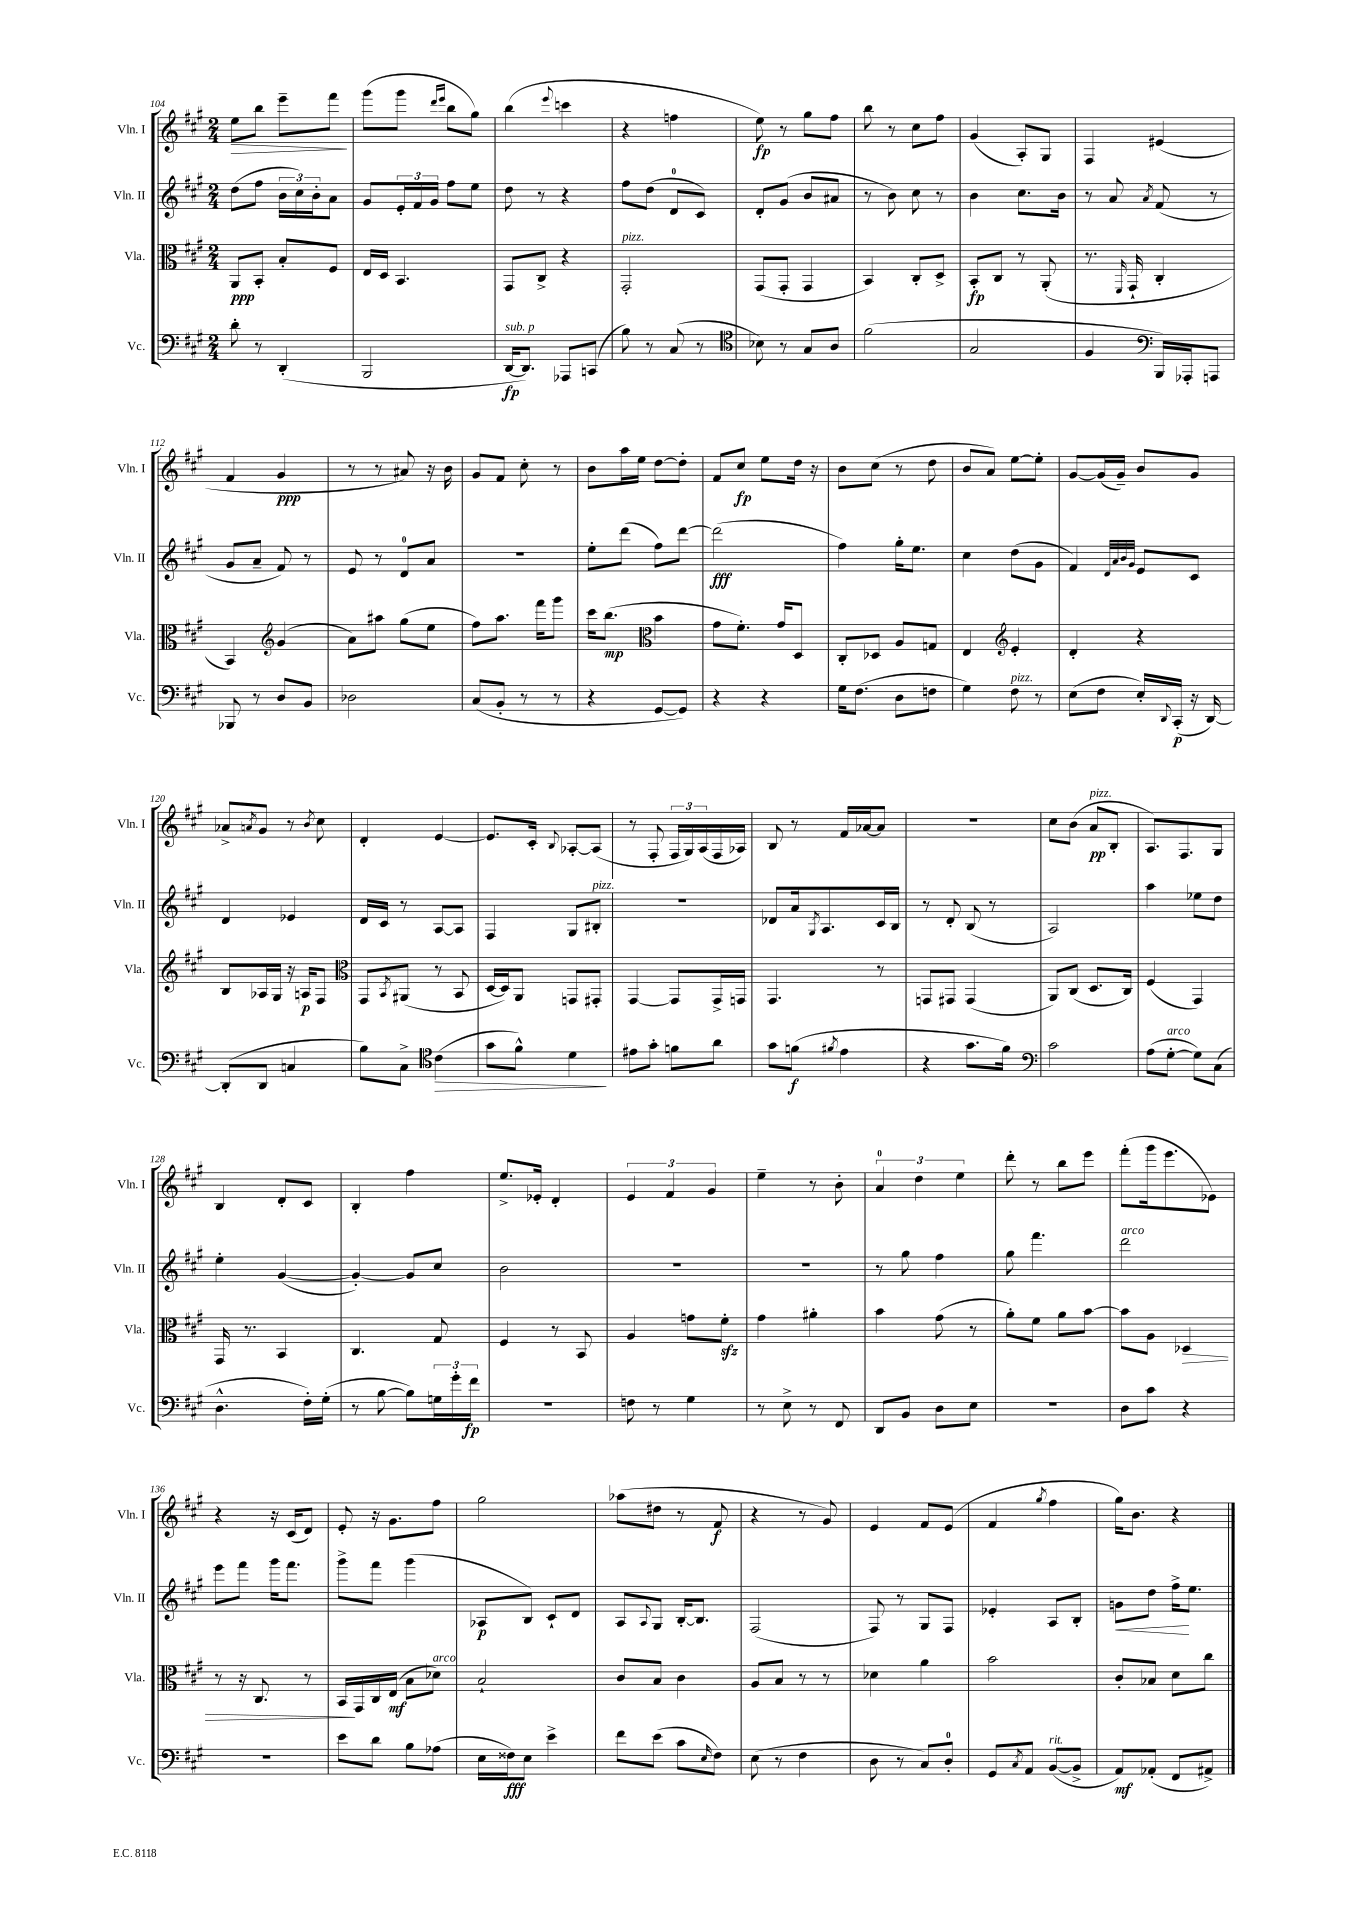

**kern	**kern	**kern	**kern
*staff4	*staff3	*staff2	*staff1
*clefF4	*clefC3	*clefG2	*clefG2
*k[f#c#g#]	*k[f#c#g#]	*k[f#c#g#]	*k[f#c#g#]
*M2/4	*M2/4	*M2/4	*M2/4
8d'\	8AA/L	(8dd\L	8ee\L
8r	8BB'/J	8ff#\J	8bb\J
(4DD'/	8B'/L	24b\LL	8eee~\L
.	.	24cc#\)	.
.	.	24b'\J	.
.	8F#/J	8a\J	8fff#\J
=	=	=	=
2BBB/	16E/LL	8g#/L	(8ggg#\L
.	16D/JJ	.	.
.	4.BB/	24e'/L	8ggg#\J
.	.	24f#/	.
.	.	24g#/JJ	.
.	.	.	16qqddd/LL
.	.	.	16qqeee/JJ
.	.	8ff#\L	8bb\L
.	.	8ee\J	8gg#\J)
=	=	=	=
[16DD/LK	8GG#/L	8dd\	(4bb\
8.DD/]J)	.	.	.
.	8C#^/J	8r	.
.	.	.	8qqeee/
8AAA-/L	4r	4r	4ccc\
(8CC/J	.	.	.
=	=	=	=
8B\)	2GG#'/	8ff#\L	4r
8r	.	(8dd\J	.
(8C#/	.	8d/L	4ff\
8r	.	8c#/J)	.
=	=	=	=
*clefC4	*	*	*
8B-\)	(8GG#/L	8d'/L	8ee\)
8r	8GG#'/J	(8g#/J	8r
8G#/L	4GG#/	8b/L	8gg#\L
8A/J	.	8a#/J	8ff#\J
=	=	=	=
(2f#\	4BB/)	8r	8bb\
.	.	8b\)	8r
.	8C#'/L	8cc#\	8cc#\L
.	8D^/J	8r	8ff#\J
=	=	=	=
2G#/	8BB'/L	4b\	(4g#/
.	8C#/J	.	.
.	8r	8.cc#\L	8A'/L)
.	(8AA'/	.	8G#/J
.	.	16b\Jk	.
=	=	=	=
4F#/	8.r	8r	4F#/
.	.	8a/	.
.	16qqFF#/	.	.
.	16GG#`/	.	.
*clefF4	*	*	*
.	.	8qa/	.
16BBB/LL)	4C#'/	(8f#/	(4e#/
16AAA-'/J	.	.	.
8AAA/J	.	8r	.
=	=	=	=
8BBB-/	4BB/)	8g#/L	4f#/
8r	.	8a~/J	.
*	*clefG2	*	*
8D/L	(4g#/	8f#/)	4g#/
8BB/J	.	8r	.
=	=	=	=
2D-\	8a\L)	8e/	8r
.	8aa#\J	8r	8r
.	(8gg#\L	8d/L	8a#/)
.	8ee\J	8a/J	16r
.	.	.	16b\
=	=	=	=
(8C#/L	8ff#\L)	2r	8g#/L
8BB'/J	8.aa\J	.	8f#/J
8r	.	.	8cc#'\
.	16fff#\LK	.	.
8r	8ggg#\J	.	8r
=	=	=	=
4r	16ccc#\LK	8ee'\L	8b\L
.	(8.bb\J	.	.
.	.	(8ddd\J	16aa\L
.	.	.	16ee\JJ
*	*clefC3	*	*
[8GG#/L	4b\	8ff#\L)	[8dd\L
8GG#/]J)	.	[8ddd\J	8dd'\]J
=	=	=	=
4r	8g#\L	(2ddd\]	8f#/L
.	8.f#'\J)	.	8cc#/J
4r	.	.	8ee\L
.	16g#/LK	.	.
.	8D/J	.	16dd\Jk
.	.	.	16r
=	=	=	=
16G#\LK	8C#'/L	4ff#\)	8b\L
(8.F#\J	.	.	.
.	8D-/J	.	(8cc#\J
8D\L	8A/L	16gg#'\LK	8r
.	.	8.ee\J	.
8F\J	8G/J	.	8dd\
=	=	=	=
4G#\)	4E/	4cc#\	8b/L
.	.	.	8a/J)
*	*clefG2	*	*
8F#\	4e'/	(8dd\L	[8ee\L
8r	.	8g#\J	8ee'\]J
=	=	=	=
(8E\L	4d'/	4f#/)	[8g#/L
8F#\J	.	.	(16g#/]L
.	.	.	16g#~/JJ)
.	.	32qqd/LLL	.
.	.	32qqa/	.
.	.	32qqb/	.
.	.	32qqg#/JJJ	.
16E'/LL)	4r	8e/L	8b/L
8qqDD/	.	.	.
(16CC#'/JJ	.	.	.
16r	.	8c#/J	8g#/J
[16DD/)	.	.	.
=	=	=	=
(8DD'/]L	8B/L	4d/	8a-^/L
.	.	.	8qa/
8DD/J	16A-/L	.	8g#/J
.	16G#/JJ	.	.
4C/	16r	4e-/	8r
.	16A/LK	.	.
.	.	.	8qb/
.	8F#/J	.	8cc#\
=	=	=	=
*	*clefC3	*	*
8B\L)	8GG#/L	16d/LL	4d'/
.	.	16c#/JJ	.
.	8qBB/	.	.
8C#^\J	(8AA#/J	8r	.
*clefC4	*	*	*
(4c#\	8r	[8A/L	[4e/
.	8BB/	8A/]J	.
=	=	=	=
8g#\L	[16D/LL	4F#/	8.e/]L
.	16D/]J)	.	.
8f#^^\J)	8AA/J	.	.
.	.	.	16c#'/Jk
.	.	.	8qqB/
4d\	8GG/L	8G#/L	[8A-'/L
.	8GG#'/J	8B#'/J	(8A-/]J
=	=	=	=
8e#\L	[4GG#/	2r	8r
8g#'\J	.	.	8F#'/
8f\L	8GG#/]L	.	24F#/LL
.	.	.	24G#/)
.	.	.	(24A/
8a\J	16GG#^/L	.	16F#/
.	16GG/JJ	.	16A-/JJ)
=	=	=	=
8g#\L	4.GG#/	8d-/L	8B/
(8f\J	.	16a/k	8r
.	.	8qG#/	.
.	.	8.A/	.
8qf#/	.	.	.
4e\	.	.	16f#/LL
.	.	.	[16a-/J
.	8r	16c#/L	8a-/]J
.	.	16B/JJ	.
=	=	=	=
4r	8GG/L	8r	2r
.	8GG#/J	8d'/	.
8.g#\L	(4GG#/	(8B/	.
.	.	8r	.
16f#\Jk)	.	.	.
=	=	=	=
*clefF4	*	*	*
2c#\	8AA/L)	2A/)	8cc#\L
.	(8C#/J	.	(8b\J
.	8.D/L	.	8a/L
.	.	.	8B'/J
.	16C#/Jk)	.	.
=	=	=	=
(8A\L	(4F#/	4aa\	8.A/L)
[8G#'\J	.	.	.
.	.	.	8.F#/
8G#\]L)	4GG#/)	8ee-\L	.
(8C#\J	.	8dd\J	8G#/J
=	=	=	=
4.D^^\	16GG#/	4ee'\	4B/
.	8.r	.	.
.	4BB/	([4g#/	8d'/L
16F#'\LL)	.	.	8c#/J
(16G#'\JJ	.	.	.
=	=	=	=
8r	4.C#/	4g#'/_)	4B'/
[8B\	.	.	.
8B\]L)	.	8g#/]L	4ff#\
24G\L	8G#/	8cc#/J	.
24g#'\	.	.	.
24f#\JJ	.	.	.
=	=	=	=
2r	4F#/	2b\	8.ee^/L
.	.	.	16e-'/Jk
.	8r	.	4d'/
.	8BB/	.	.
=	=	=	=
8F\	4A/	2r	6e/
8r	.	.	.
.	.	.	6f#/
4G#\	8g\L	.	.
.	.	.	6g#/
.	8f#'\J	.	.
=	=	=	=
8r	4g#\	2r	4ee~\
8E^\	.	.	.
8r	4a#'\	.	8r
8FF#/	.	.	8b'\
=	=	=	=
8DD/L	4b\	8r	6a/
8BB/J	.	8gg#\	.
.	.	.	6dd\
8D\L	(8g#\	4ff#\	.
.	.	.	6ee\
8E\J	8r	.	.
=	=	=	=
2r	8a'\L)	8gg#\	8ddd'\
.	8f#\J	4.fff#\	8r
.	8a\L	.	8bb\L
.	[8b\J	.	8eee\J
=	=	=	=
8D\L	8b\]L	2ddd\	(8fff#'\L
8c#\J	8A\J	.	16ggg#\k
.	.	.	8.eee\
4r	4D-/	.	.
.	.	.	8e-\J)
=	=	=	=
2r	8r	8eee\L	4r
.	16r	8fff#\J	.
.	8.C#/	.	.
.	.	16ggg#\LK	16r
.	.	8.fff#\J	(16c#/LK
.	8r	.	8d/J)
=	=	=	=
8e\L	16BB/LL	8ggg#^\L	8e'/
.	16GG#/	.	.
8d\J	16C#/	8fff#\J	16r
.	(16E/JJ	.	8.g#\L
8B\L	8B\L	(4ggg#\	.
(8A-\J	8d-\J)	.	8ff#\J
=	=	=	=
16E\LL	2B`/	8A-/L	2gg#\
16F##\J)	.	.	.
8E\J	.	8B/J)	.
4e^\	.	8c#`/L	.
.	.	8d/J	.
=	=	=	=
8f#\L	8c#/L	8A/L	(8aa-\L
.	.	8qqA/	.
(8e\J	8B/J	8G#/J	8dd#\J
8c#\L	4c#\	[16B'/LK	8r
.	.	8.B/]J	.
16qqE/	.	.	.
8F#\J)	.	.	8f#/
=	=	=	=
(8E\	8A/L	(2F#/	4r
8r	8B/J	.	.
4F#\	8r	.	8r
.	8r	.	8g#/)
=	=	=	=
8D\	4d-\	8F#/)	4e/
8r	.	8r	.
8C#/L)	4a\	8G#/L	8f#/L
8D'/J	.	8F#/J	(8e/J
=	=	=	=
8GG#/L	2b\	4e-'/	4f#/
8qC#/	.	.	.
8AA/J	.	.	.
.	.	.	8qgg#/
([8BB/L	.	8A/L	4ff#\
8BB^/]J	.	8B'/J	.
=	=	=	=
8AA/L)	8c#'/L	8g\L	16gg#\LK)
.	.	.	8.b\J
(8AA-'/J	8B-/J	8dd\J	.
8FF#/L	8d\L	16ff#^\LK	4r
.	.	8.ee\J	.
8AA#^/J)	8cc#\J	.	.
==	==	==	==
*-	*-	*-	*-
